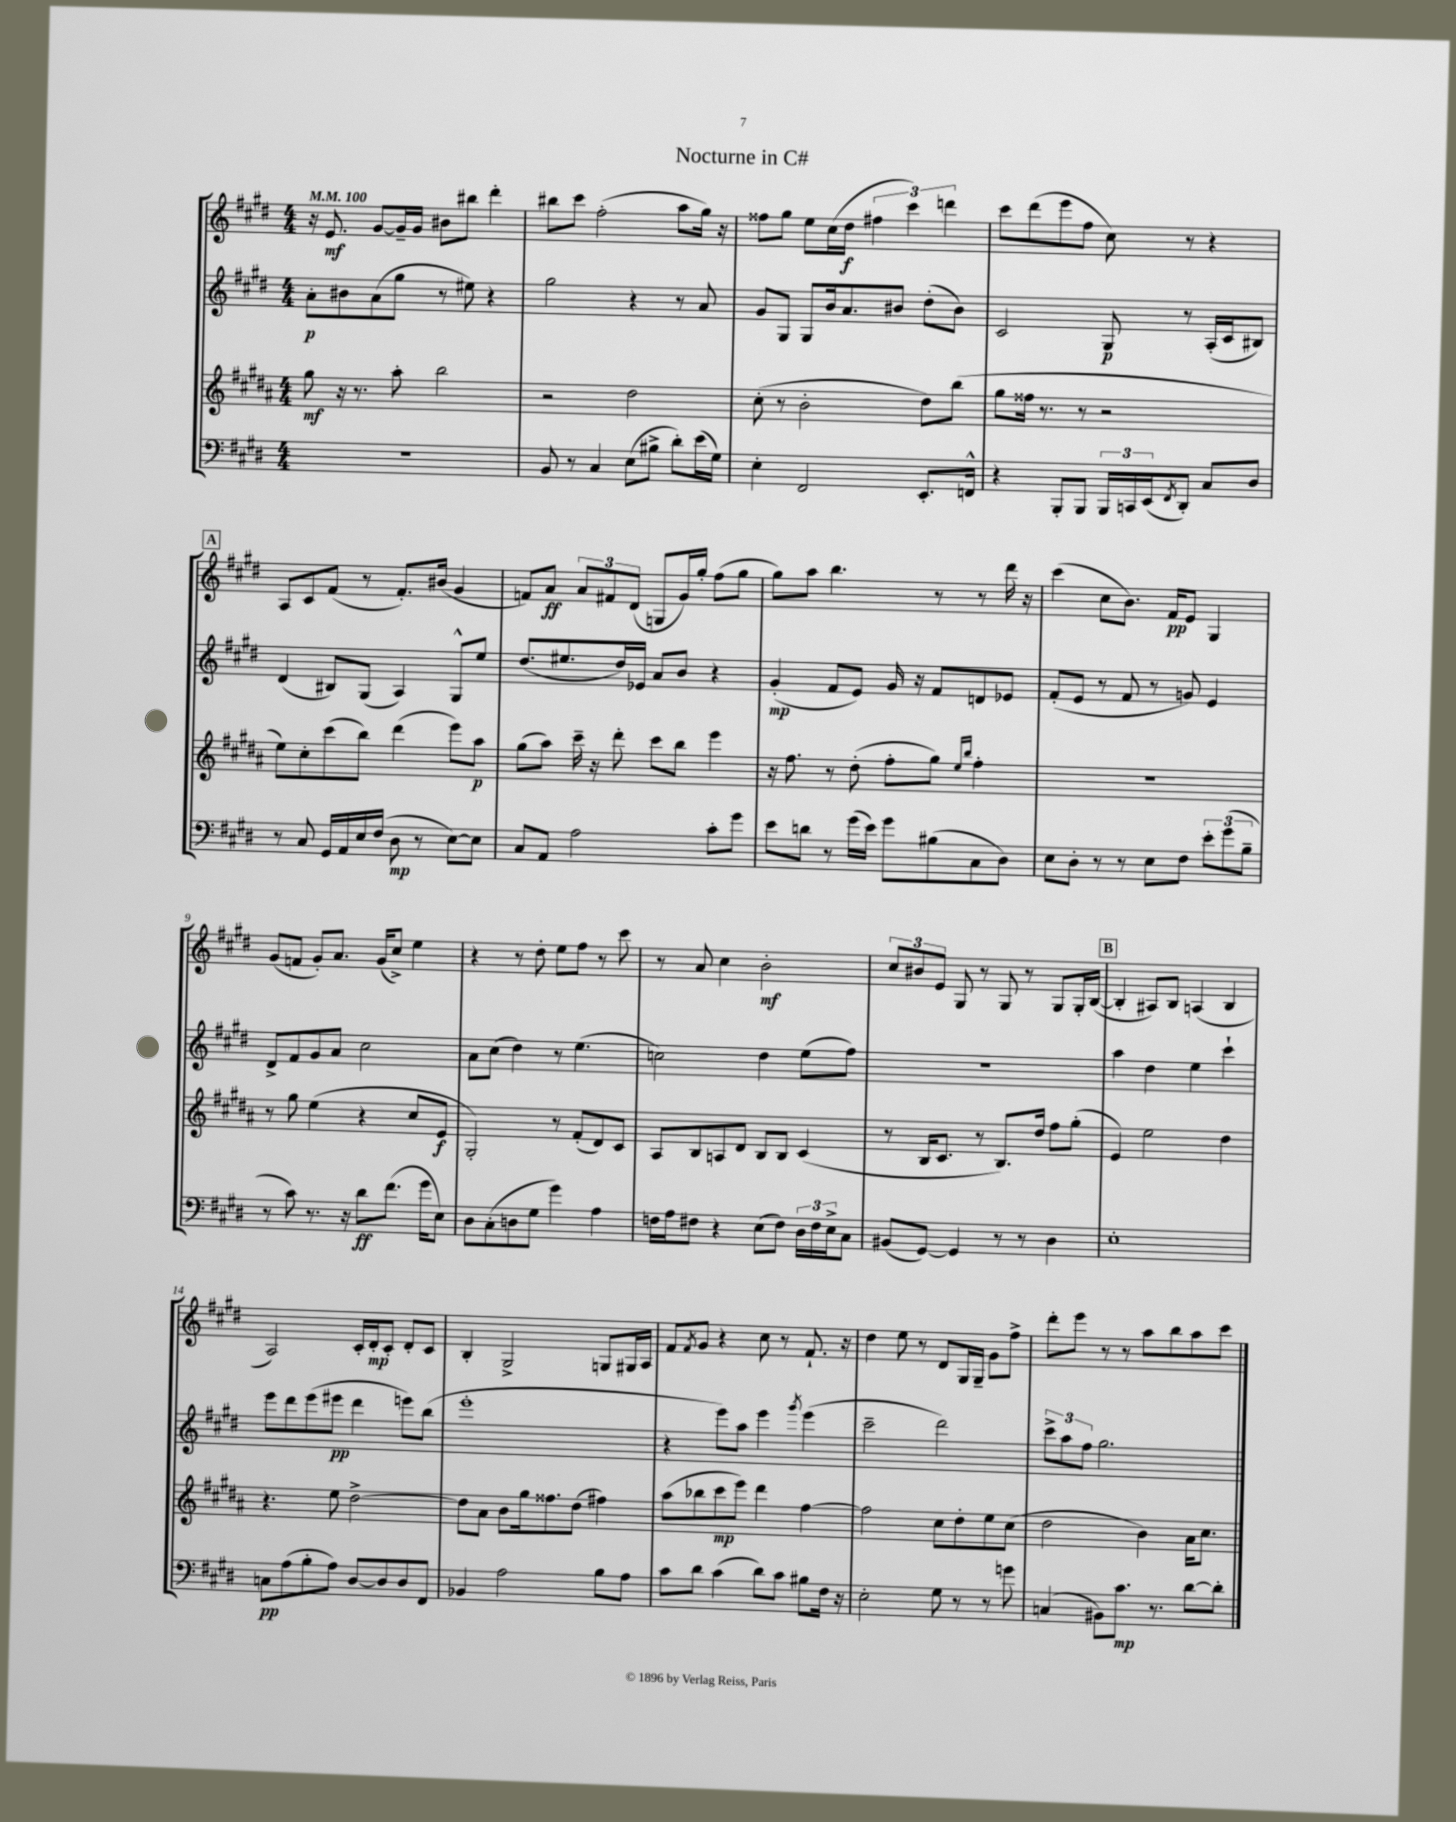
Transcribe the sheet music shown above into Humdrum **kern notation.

**kern	**kern	**kern	**kern
*staff4	*staff3	*staff2	*staff1
*clefF4	*clefG2	*clefG2	*clefG2
*k[f#c#g#d#]	*k[f#c#g#d#a#]	*k[f#c#g#d#]	*k[f#c#g#d#]
*M4/4	*M4/4	*M4/4	*M4/4
*MM100	*MM100	*MM100	*MM100
1r	8gg#	8a'	16r
.	.	.	8.e
.	16r	8b#	.
.	8.r	.	.
.	.	(8a	[8g#
.	8aa#'	8gg#	16g#~]
.	.	.	16g#
.	2bb	8r	8b#
.	.	8ee#)	8bb#
.	.	4r	4ddd#'
=	=	=	=
8BB	2r	2gg#	8bb#
8r	.	.	8ccc#
4C#	.	.	(2ff#'
(8E	2dd#	4r	.
8B#^	.	.	.
8d#')	.	8r	8aa
(16e	.	8a	16gg#)
16G#)	.	.	16r
=	=	=	=
4E'	(8cc#'	8g#	8ff##
.	8r	8G#	8gg#
2FF#	2b'	8G#	8ee
.	.	16b	(16cc#
.	.	8.a	16dd#
.	.	.	6ff#
.	.	8b#	.
.	.	.	6ccc#)
8.EE'	8dd#)	(8dd#'	.
.	.	.	6ddd
.	(8bb	8b#)	.
16FF^^	.	.	.
=	=	=	=
4r	8gg#	2c#	8ccc#
.	16ff##	.	(8ddd#
.	8.r	.	.
8BBB'	.	.	8eee
8BBB	8r	.	8ff#
24BBB	2r	8G#	8cc#)
24CC	.	.	.
(24EE	.	.	.
8qFF#	.	.	.
8DD#')	.	8r	8r
8C#	.	(16A'	4r
.	.	16c#	.
8D#	.	8B#)	.
=	=	=	=
8r	8ee)	(4d#	8A
8C#	8cc#'	.	8c#
16GG#	(8ccc#	8B#)	(8f#
16AA	.	.	.
16E	8bb)	(8G#	8r
(16F#	.	.	.
8D#	(4ddd#	4A)	8.f#')
8r	.	.	.
.	.	.	(16b#
[8E)	8eee)	8G#^^	4g#
8E]	8aa#	8ee	.
=	=	=	=
8C#	(8gg#	(8.dd#	8f)
8AA	8aa#)	.	8a
.	.	8.ee#	.
2A	16ccc#~	.	12a
.	16r	.	.
.	.	.	12f#
.	8ddd#'	16dd#)	.
.	.	.	(12d#
.	.	16e-	.
.	8ccc#	8a	8G
.	8bb	8b	16g#)
.	.	.	16gg#'
8c#'	4eee	4r	(8ff#
8g#	.	.	8gg#
=	=	=	=
8e	16r	(4g#'	8gg#)
.	8.ff#	.	.
8d	.	.	8aa
8r	8r	8f#	4.bb
(16g#	(8dd#'	8e)	.
16e)	.	.	.
8g#	8ff#'	16g#	.
.	.	16r	.
(8B#	8gg#)	8f#	8r
.	16qqee	.	.
.	16qqbb	.	.
8C#	4ff#'	8d	8r
8D#)	.	8e-	16ddd#
.	.	.	16r
=	=	=	=
8E	1r	(8f#'	(4ccc#
8D#'	.	8e	.
8r	.	8r	8cc#
8r	.	8f#	8.b)
8E	.	8r	.
.	.	.	16f#
8F#	.	8g)	8e
12e'	.	4e	4G#
(12g#	.	.	.
12B~	.	.	.
=	=	=	=
8r	8r	8d#^	(8g#
8c#)	8gg#	8f#	8f
8.r	(4ee	8g#	8g#')
.	.	8a	8.a
16r	.	.	.
8d#	4r	2cc#	.
.	.	.	(16g#
(8.f#	.	.	8cc#^)
.	8cc#	.	4ee
16g#	.	.	.
8E)	8e	.	.
=	=	=	=
8D#	2G#')	8a	4r
(8C#'	.	(8cc#	.
8D	.	4dd#)	8r
8G#	.	.	8dd#'
4g#)	8r	8r	8ee
.	(8f#'	(4.ee	8ff#
4A	8d#)	.	8r
.	8c#	.	8ccc#
=	=	=	=
16F	8A#	2cc)	8r
16A	.	.	.
8F#	8B	.	8a
4r	8A	.	4cc#
.	8d#	.	.
(8E	8B	4dd#	2b'
8F#)	8B	.	.
24D#	(4c#	(8ee	.
24F#	.	.	.
24E^	.	.	.
8C#	.	8ff#)	.
=	=	=	=
(8BB#	8r	1r	12cc#
.	.	.	12b#
[8GG#)	16B	.	.
.	.	.	12e
.	8.c#	.	.
4GG#]	.	.	8G#
.	8r	.	8r
8r	8.B)	.	8G#
8r	.	.	8r
.	16dd#	.	.
4D#	8ff#	.	8G#
.	(8gg#'	.	16G#'
.	.	.	([16B
=	=	=	=
1E'	4e)	4aa	4B']
.	2ee	4dd#	8A#)
.	.	.	8B
.	.	4ee	(4A
.	4dd#	4ccc#`	4B
=	=	=	=
8C	4.r	8eee	2A)
(8A	.	8ddd#	.
8B'	.	(8eee	.
8A)	8ee	8eee#	.
[8D#	[2dd#^	4ddd#	16c#'
.	.	.	16d#'
8D#]	.	.	8c#'
8D#	.	8eee)	8d#'
8FF#	.	(8bb	8c#
=	=	=	=
4BB-	8dd#]	1eee'	4B'
.	8a#	.	.
2A	8b	.	2G#^
.	16gg#	.	.
.	8.ff##	.	.
.	(8dd#	.	.
8B	4ff#)	.	8G
8A	.	.	16G#
.	.	.	16A
=	=	=	=
8c#	(8aa#	4r	8f#
.	.	.	8qf#
8d#	8bb-	.	8g#
(4c#	8ccc#	8eee)	4r
.	8eee)	8aa	.
8d#)	4ddd#	4eee	8cc#
8c#	.	.	8r
.	.	8qggg#	.
8B#	[4ff#	(4eee	8.f#`
16F#	.	.	.
16r	.	.	16r
=	=	=	=
2E'	2ff#]	2ccc#~	4dd#
.	.	.	8ee
.	.	.	8r
8G#	8cc#	2ddd#)	8d#
8r	8dd#'	.	16G#
.	.	.	16G#~
8r	8ee	.	8g#
8g	(8cc#	.	8ff#^
=	=	=	=
(4C	2dd#	12ccc#^	8ddd#'
.	.	12aa	.
.	.	.	8eee
.	.	12ff#	.
8BB#)	.	2.gg#	8r
8.c#	.	.	8r
.	4b)	.	8aa
8.r	.	.	.
.	.	.	8bb
[8d#	16a#	.	8aa
.	8.cc#	.	.
8d#']	.	.	8ccc#
==	==	==	==
*-	*-	*-	*-
